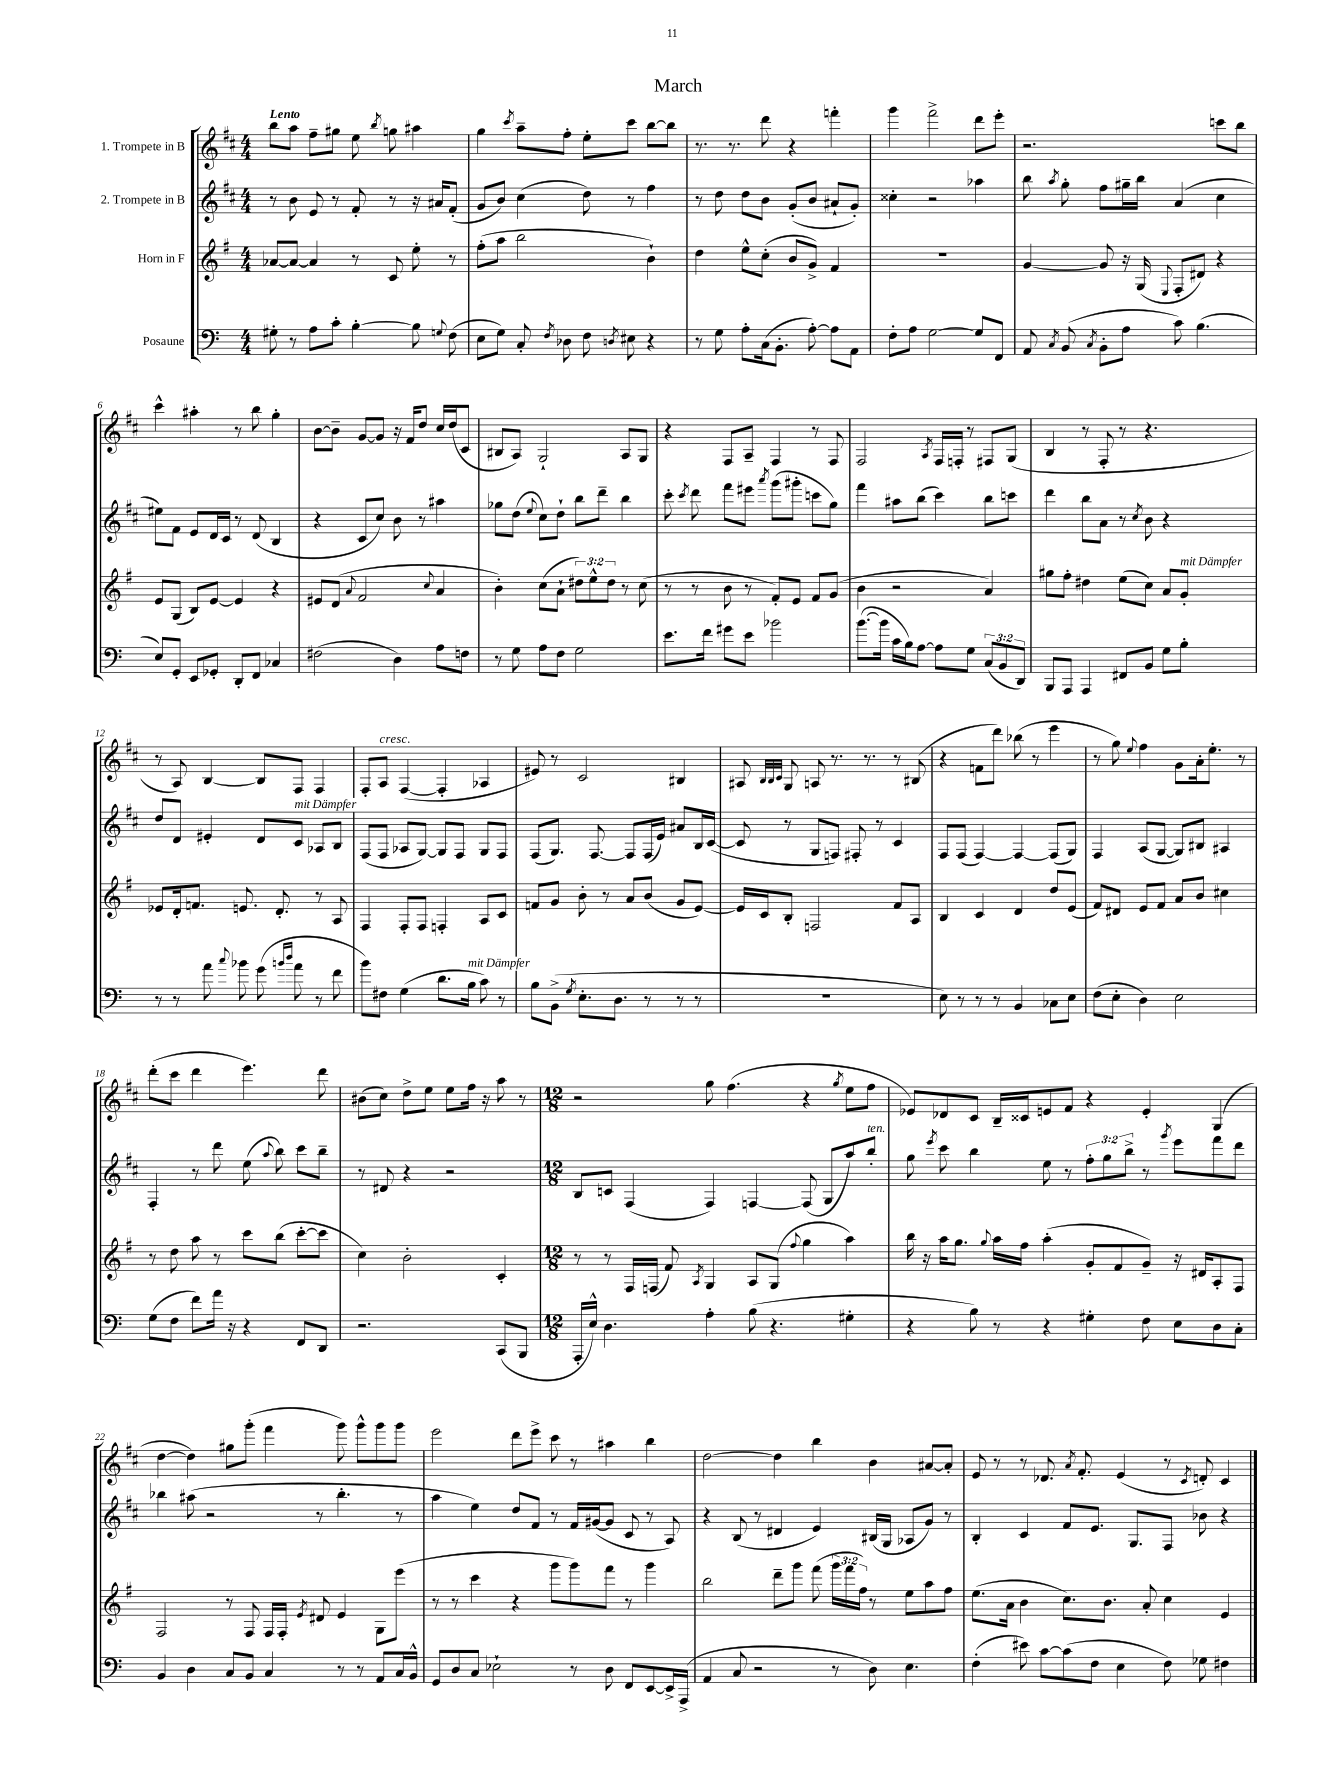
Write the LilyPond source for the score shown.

\header { title = "March" }
<<
\new StaffGroup <<
\new Staff = "s0" \with { instrumentName = "1. Trompete in B" } {
    \clef treble \key d \major \numericTimeSignature \time 4/4 \tempo "Lento"
    \autoBeamOff b''8[ a''8] fis''8[-- gis''8] e''8 \acciaccatura { b''8 } g''8 ais''4 |
    g''4 \acciaccatura { cis'''8 } a''8[-- fis''8]-. e''8[-. cis'''8] b''8[~ b''8] |
    r8. r8. d'''8 r4 f'''4-. |
    g'''4 fis'''2-> d'''8[ e'''8]-. |
    r2. c'''8[ b''8] |
    cis'''4-^ ais''4-. r8 b''8 g''4-. |
    b'8[~ b'8]-- g'8[~ g'8] r16 fis'16[ d''8] cis''16[ d''16( cis'8] |
    bis8[ a8]) g2-! a8[ g8] |
    r4 fis8[ a8]-- fis4 r8 fis8 |
    fis2 \acciaccatura { a8 } fis16[ f16]-. r8 fis8[ g8]( |
    b4 r8 fis8-. r8 r4. |
    r8 a8) b4~ b8[ fis8] fis4 |
    fis8[-. a8]^\markup { \italic "cresc." } fis4~( fis4-. aes4 |
    eis'8) r8 cis'2 bis4 |
    ais8 \grace { b32[ b32 cis'32] } g8 a8 r8. r8. r8 bis8( |
    r4 f'8[ d'''8]) bes''8( r8 e'''4 |
    r8 g''8) \appoggiatura { e''8 } fis''4 g'8[ a'16-. e''8.]-. r8 |
    d'''8[-.( cis'''8] d'''4 e'''4.) d'''8 |
    bis'8[( cis''8]) d''8[-> e''8] e''8[ fis''16] r16 a''8 r8 |
    \numericTimeSignature \time 12/8 r2 g''8 fis''4.( r4 \acciaccatura { g''8 } e''8[ fis''8] |
    ees'8[) des'8 cis'8] b16[-- cisis'16 e'8 fis'8] r4 e'4-. g4( |
    d''4~ d''4) gis''8[ g'''8]-.( fis'''4 g'''8) g'''8[-^ g'''8 g'''8] |
    e'''2 d'''8[ e'''8]-> cis'''8 r8 ais''4 b''4 |
    d''2~ d''4 b''4 b'4 ais'8[~ ais'8]-. |
    e'8 r8 r8 des'8. \acciaccatura { a'8 } fis'8.-. e'4( r8 \acciaccatura { cis'8 } d'8-.) cis'4 \bar "|." |
}
\new Staff = "s1" \with { instrumentName = "2. Trompete in B" } {
    \clef treble \key d \major \numericTimeSignature \time 4/4 \override Staff.TupletNumber.text = #tuplet-number::calc-fraction-text
    \autoBeamOff r8 b'8 e'8 r8 fis'8-. r8 r16 ais'16[ fis'8]-.( |
    g'8[ b'8]) cis''4( d''8) r8 fis''4 |
    r8 d''8 d''8[ b'8] g'8[-.( b'8] ais'8[-! g'8]-.) |
    cisis''4-. r2 aes''4 |
    b''8 \acciaccatura { a''8 } g''8-. fis''8[ gis''16-- b''16] a'4( cis''4 |
    eis''8[) fis'8] e'8[ d'16 cis'16] r8 d'8( b4 |
    r4 cis'8[ cis''8]) b'8 r8 ais''4 |
    ges''8[ d''8]( \appoggiatura { e''8 } cis''8[) d''8]-! b''8[ d'''8]-- b''4 |
    cis'''8-. \acciaccatura { cis'''8 } d'''8 fis'''8[ eis'''8] \acciaccatura { a'''8 } g'''8[( gis'''8]-. c'''8[ g''8]) |
    fis'''4 ais''8[ b''8]( cis'''4) b''8[ c'''8] |
    d'''4 b''8[ a'8] r8 \acciaccatura { cis''8 } b'8 r4 |
    d''8[ d'8] eis'4-. d'8[ cis'8]^\markup { \italic "mit Dämpfer" } aes8[ b8] |
    fis8[( fis8] aes8[ g8]~) g8[ fis8] g8[ fis8] |
    fis8[( g8.]) fis8.~ fis8[ fis16( e'16]) ais'8[ b16 cis'16]~( |
    cis'8 r8 g8[ f8]) fis8-. r8 cis'4 |
    fis8[ fis8]( fis4~) fis4~ fis8[( g8]) |
    fis4 a8[( g8]~ g8[) bis8] ais4 |
    fis4-. r8 d'''8 e''8( \appoggiatura { a''8 } b''8) cis'''8[ b''8]-- |
    r8 dis'8 r4 r2 |
    \numericTimeSignature \time 12/8 b8[ c'8] fis4( fis4) f4~ f8( g8[ a''8) b''8]-.^\markup { \italic "ten." } |
    g''8 \acciaccatura { e'''8 } cis'''8 b''4 e''8 r8 \tuplet 3/2 { fis''8[-. g''8 b''8]-> } r8 \acciaccatura { g'''8 } e'''8[ fis'''8 d'''8] |
    bes''4 ais''8( r2 r8 bes''4.-. r8 |
    a''4 e''4) d''8[ fis'8] r8 fis'16[ gis'16~( gis'8] cis'8 r8 a8) |
    r4 b8( r8 dis'4 e'4) bis16[( g16] aes8[ g'8]) r8 |
    b4-. cis'4 fis'8[ e'8.] g8.[ fis8] bes'8 r4 \bar "|." |
}
\new Staff = "s2" \with { instrumentName = "Horn in F" } {
    \clef treble \key g \major \numericTimeSignature \time 4/4 \override Staff.TupletNumber.text = #tuplet-number::calc-fraction-text
    \autoBeamOff aes'8[~ aes'8]~ aes'4 r8 c'8 e''8-. r8 |
    fis''8[-.( a''8] b''2 b'4-!) |
    d''4 e''8[-^ c''8]-.( b'8[ g'8]->) fis'4 |
    R1 |
    g'4~ g'8 r16 g16( \appoggiatura { e8 } fis8[-. dis'8]) r4 |
    e'8[ g8]( b8[) e'8]~ e'4 r4 |
    eis'8[ d'8]( \appoggiatura { a'8 } fis'2 \appoggiatura { c''8 } a'4 |
    b'4-.) c''8[( a'8]-! \tuplet 3/2 { dis''8[) e''8-^ dis''8] } r8 c''8( |
    r8 r8 b'8 r8 fis'8[-.) e'8] fis'8[ g'8]( |
    b'4 r2 a'4) |
    gis''8[ fis''8]-. dis''4 e''8[( c''8]) a'8[ g'8]-.^\markup { \italic "mit Dämpfer" } |
    ees'8[ d'16-. f'8.] e'8. d'8.-. r8 a8 |
    fis4 fis8[-. fis8] f4-. a8[ c'8] |
    f'8[ g'8] b'8-. r8 a'8[ b'8]( g'8[ e'8]~) |
    e'16[ c'16 b8]-. f2 fis'8[ a8] |
    b4 c'4 d'4 d''8[ e'8]( |
    fis'8[) dis'8] e'8[ fis'8] a'8[ b'8] cis''4 |
    r8 d''8 a''8 r8 c'''8[ b''8]( c'''8[~-. c'''8] |
    c''4) b'2-. c'4-. |
    \numericTimeSignature \time 12/8 r8 r8 fis16[ f16]( fis'8) \acciaccatura { a8 } g4 a8[ g8]( \appoggiatura { fis''8 } g''4 a''4) |
    b''16 r16 a''16[ g''8.] \appoggiatura { g''8 } a''16[ fis''16] a''4-.( g'8[-. fis'8 g'8]--) r16 dis'16[ a8-. fis8] |
    fis2 r8 fis8 fis16[ fis16]-. \acciaccatura { e'8 } dis'8 e'4 g8[ e'''8]( |
    r8 r8 c'''4 r4 g'''8[ g'''8) fis'''8] r8 g'''4 |
    b''2 d'''8[-- g'''8] fis'''8( \tuplet 3/2 { g'''16[ fis'''16 fis''16]) } r8 e''8[ a''8 fis''8] |
    e''8.[( a'16] b'4 c''8.[) b'8.] a'8-. c''4 e'4 \bar "|." |
}
\new Staff = "s3" \with { instrumentName = "Posaune" } {
    \clef bass \key c \major \numericTimeSignature \time 4/4 \override Staff.TupletNumber.text = #tuplet-number::calc-fraction-text
    \autoBeamOff gis8-. r8 a8[ c'8]-. b4~-. b8 \appoggiatura { g8 } f8( |
    e8[ g8]) c8-. \acciaccatura { f8 } des8 f8 \acciaccatura { d8 } eis8 r4 |
    r8 g8 a8[-. c16( b,8.]-. a8~-.) a8[ a,8] |
    f8[-. a8] g2~ g8[ f,8] |
    a,8 \acciaccatura { c8 } b,8( \acciaccatura { c8 } b,8[-. a8] c'8) b4.( |
    e8[) g,8]-. e,8[ ges,8]-. d,8[-. f,8] ces4 |
    fis2( d4) a8[ f8] |
    r8 g8 a8[ f8] g2 |
    e'8.[ f'16] gis'8[ e'8] bes'2 |
    b'8.[~( b'16] c'16[ b16) a8]~ a8[ g8] \tuplet 3/2 { c8[( b,8 d,8]) } |
    b,,8[ a,,8] a,,4 fis,8[ b,8] g8[ b8]-. |
    r8 r8 a'8 \appoggiatura { c''8 } bes'8 g'8( \grace { b'16[ d''16] } a'8 r8 f'8 |
    b'8[) fis8] g4( d'8.[ b16]^\markup { \italic "mit Dämpfer" } c'8) r8 |
    b8[ b,8]->( \acciaccatura { g8 } e8.[-. d8.] r8 r8 r8 |
    R1 |
    e8) r8 r8 r8 b,4 ces8[ e8] |
    f8[( e8]-. d4) e2 |
    g8[( f8] f'8[) a'16] r16 r4 f,8[ d,8] |
    r2. c,8[( b,,8] |
    \numericTimeSignature \time 12/8 a,,16[-. e16]-^) d4. a4-. b8( r4. gis4-. |
    r4 b8) r8 r4 gis4-. f8 e8[ d8 c8]-. |
    b,4 d4 c8[ b,8] c4 r8 r8 a,8[ c16 b,16]-^ |
    g,8[ d8 c8] ees2-! r8 d8 f,8[ e,8~ e,16-> a,,16]->( |
    a,4 c8 r2 r8 d8) e4. |
    f4-.( eis'8) c'8[~ c'8( f8] e4 f8) ges8 fis4 \bar "|." |
}
>>
>>
